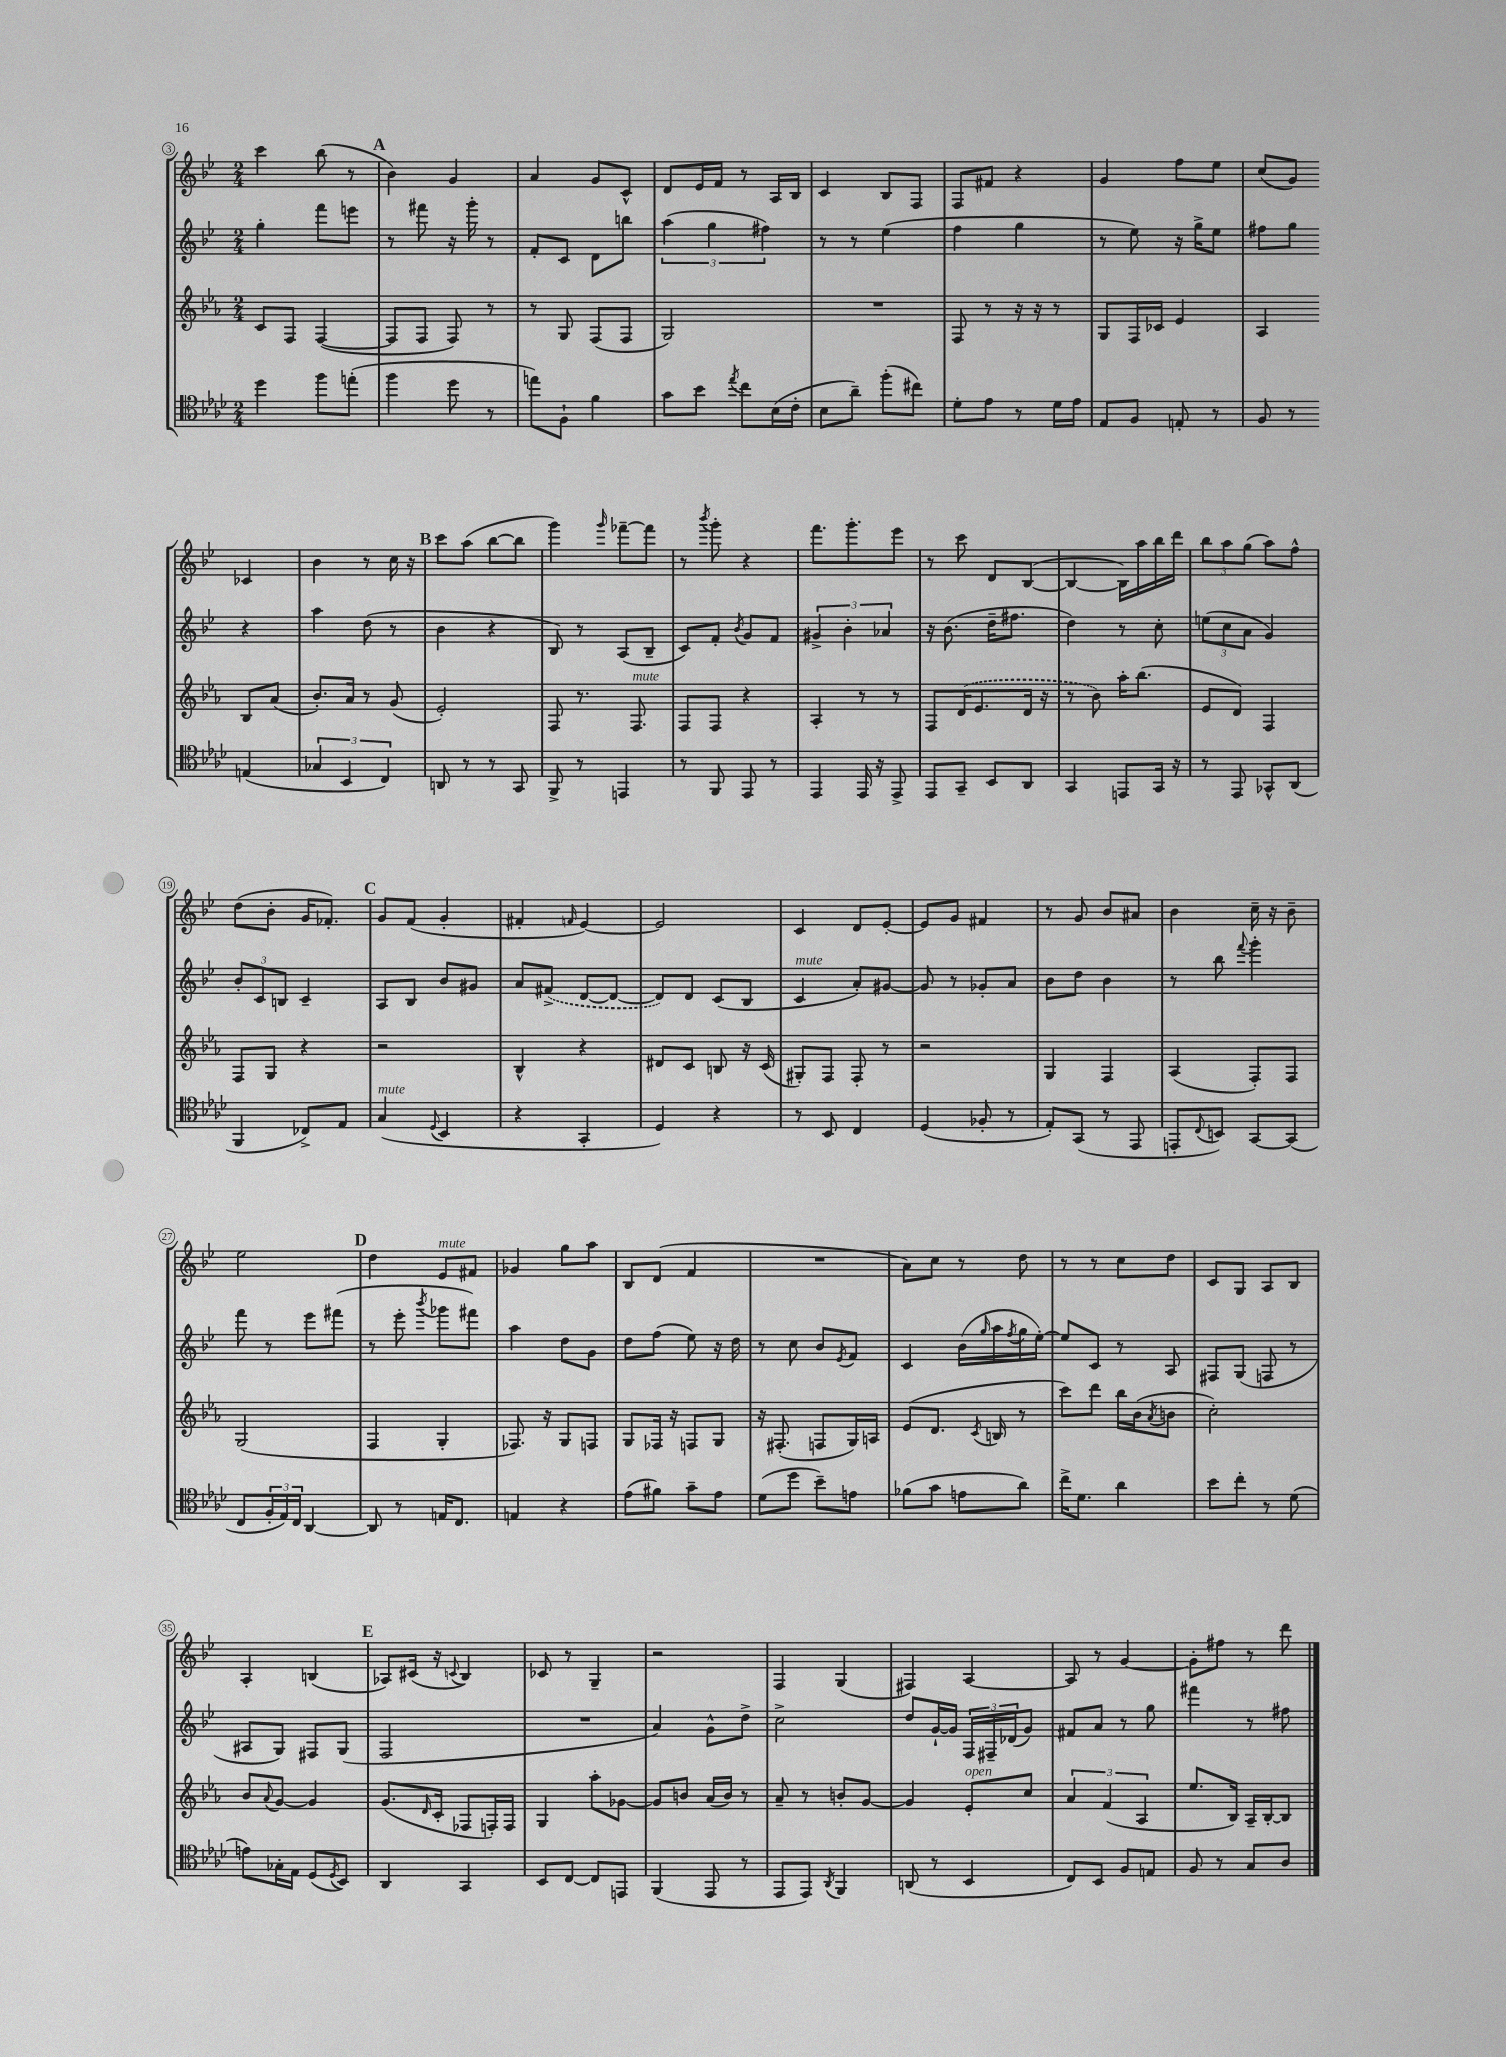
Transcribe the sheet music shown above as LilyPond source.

<<
\new StaffGroup <<
\new Staff = "s0" {
    \clef treble \key bes \major \numericTimeSignature \time 2/4
    c'''4 bes''8( r8 |
    \mark \markup { \bold "A" } bes'4) g'4 |
    a'4 g'8 c'8-^ |
    d'8 ees'16 f'16 r8 a16 bes16 |
    c'4 bes8 f8 |
    f8 fis'8 r4 |
    g'4 f''8 ees''8 |
    c''8( g'8) ces'4 |
    bes'4 r8 c''16 r16 |
    \mark \markup { \bold "B" } c'''8 a''8( bes''8~ bes''8 |
    g'''4) \grace { g'''16 } fes'''8~-- fes'''8 |
    r8 \acciaccatura { bes'''8 } g'''8-. r4 |
    f'''8. g'''8.-. ees'''8 |
    r8 c'''8 d'8 bes8~( |
    bes4~ bes16) a''16 bes''16 d'''16 |
    \tuplet 3/2 { bes''8 a''8 g''8( } a''8) f''8-^ |
    d''8( bes'8-. g'16 fes'8.-.) |
    \mark \markup { \bold "C" } g'8 f'8( g'4-. |
    fis'4-. \grace { f'16 } ees'4~) |
    ees'2 |
    c'4 d'8 ees'8~-. |
    ees'8 g'8 fis'4 |
    r8 g'8 bes'8 ais'8 |
    bes'4 c''16-- r16 bes'8-- |
    ees''2 |
    \mark \markup { \bold "D" } d''4 ees'8^\markup { \italic "mute" } fis'8 |
    ges'4 g''8 a''8 |
    bes8 d'8( f'4 |
    R2 |
    a'8) c''8 r8 d''8 |
    r8 r8 c''8 d''8 |
    c'8 g8 a8 bes8 |
    a4-. b4( |
    \mark \markup { \bold "E" } aes8) cis'16( r16 \appoggiatura { c'8 } bes4) |
    ces'8 r8 g4-- |
    r2 |
    f4 g4( |
    fis4) a4~ |
    a8 r8 g'4~ |
    g'8-. fis''8 r8 d'''8 \bar "|." |
}
\new Staff = "s1" {
    \clef treble \key bes \major \numericTimeSignature \time 2/4
    g''4-. f'''8 e'''8 |
    \mark \markup { \bold "A" } r8 fis'''8 r16 g'''16-. r8 |
    f'8-. c'8 d'8 b''8 |
    \tuplet 3/2 { a''4( g''4 fis''4) } |
    r8 r8 ees''4( |
    f''4 g''4 |
    r8 ees''8) r16 g''16-> ees''8 |
    fis''8 g''8 r4 |
    a''4 d''8( r8 |
    \mark \markup { \bold "B" } bes'4 r4 |
    bes8) r8 a8( bes8-- |
    c'8) f'8-. \acciaccatura { bes'8 } g'8 f'8 |
    \tuplet 3/2 { gis'4-> bes'4-. aes'4 } |
    r16 bes'8.( d''16-- fis''8. |
    d''4) r8 c''8-. |
    \tuplet 3/2 { e''8( c''8 a'8 } g'4) |
    \tuplet 3/2 { bes'8-. c'8 b8 } c'4-- |
    \mark \markup { \bold "C" } a8 bes8 bes'8 gis'8 |
    a'8 \once \slurDashed fis'8->( d'8~ d'8~ |
    d'8) d'8 c'8( bes8 |
    c'4^\markup { \italic "mute" } a'8-.) gis'8~ |
    gis'8 r8 ges'8-. a'8 |
    bes'8 d''8 bes'4 |
    r8 bes''8 \appoggiatura { f'''8 } g'''4-. |
    f'''8 r8 ees'''8 fis'''8( |
    \mark \markup { \bold "D" } r8 ees'''8-. \acciaccatura { bes'''8 } ges'''8 fis'''8) |
    a''4 d''8 g'8 |
    d''8 f''8( ees''8) r16 d''16 |
    r8 c''8 bes'8 \acciaccatura { ees'8 } f'8 |
    c'4 bes'16( \grace { g''16 } a''16 \acciaccatura { f''8 } g''16 ees''16~-.) |
    ees''8 c'8 r8 a8 |
    fis8 g8( f8 r8 |
    ais8 g8) fis8 g8( |
    \mark \markup { \bold "E" } f2 |
    R2 |
    a'4) g'8-^ d''8-> |
    c''2-> |
    d''8 g'16~-! g'16 \tuplet 3/2 { f16 fis16-- des'16( } g'8) |
    fis'8 a'8 r8 g''8 |
    fis'''4 r8 fis''8 \bar "|." |
}
\new Staff = "s2" {
    \clef treble \key ees \major \numericTimeSignature \time 2/4
    c'8 f8 f4~( |
    \mark \markup { \bold "A" } f8 f8 f8) r8 |
    r8 g8 f8( f8 |
    g2) |
    R2 |
    f8 r8 r16 r16 r8 |
    g8 f16 ces'16 ees'4 |
    aes4 bes8 aes'8( |
    bes'8.-.) aes'16 r8 g'8( |
    \mark \markup { \bold "B" } ees'2-.) |
    f8 r8. f8.^\markup { \italic "mute" } |
    f8 f8 r4 |
    aes4-. r8 r8 |
    f8 \once \slurDashed d'16( ees'8. d'16 r16 |
    r8 bes'8) aes''16-. bes''8.( |
    ees'8 d'8) f4 |
    f8 g8 r4 |
    \mark \markup { \bold "C" } r2 |
    bes4-^ r4 |
    dis'8 c'8 b8 r16 c'16( |
    gis8-.) f8 f8-. r8 |
    r2 |
    g4 f4 |
    aes4( f8-.) f8 |
    g2( |
    \mark \markup { \bold "D" } f4 g4-. |
    fes8.) r16 g8 f8 |
    g8 fes16 r16 f8 g8 |
    r16 fis8.-.( f8 g16) a16 |
    ees'8( d'8. \acciaccatura { c'8 } b16 r8 |
    c'''8) d'''8 bes''16 bes'16( \acciaccatura { aes'8 } b'8 |
    c''2-.) |
    bes'8 \appoggiatura { aes'8 } g'8~ g'4 |
    \mark \markup { \bold "E" } g'8.( \grace { d'16 } c'16-. fes8 f16-.) f16 |
    g4 aes''8-. ges'8~ |
    ges'8 b'8 aes'16( b'16) r8 |
    aes'8-- r8 b'8-. g'8~ |
    g'4 ees'8-.^\markup { \italic "open" } c''8 |
    \tuplet 3/2 { aes'4 f'4( aes4 } |
    ees''8. bes16) aes16-- bes16~-. bes8 \bar "|." |
}
\new Staff = "s3" {
    \clef tenor \key aes \major \numericTimeSignature \time 2/4
    des''4 f''8 e''8-.( |
    \mark \markup { \bold "A" } f''4 des''8 r8 |
    e''8) f8-! f'4 |
    g'8 bes'8 \acciaccatura { ees''8 } c''8 bes16( c'16-. |
    bes8 aes'8--) f''8-.( cis''8) |
    des'8-. ees'8 r8 des'16 ees'16 |
    ees8 f8 e8-. r8 |
    f8 r8 e4( |
    \tuplet 3/2 { ges4 bes,4 c4) } |
    \mark \markup { \bold "B" } a,8 r8 r8 g,8 |
    f,8-> r8 e,4 |
    r8 f,8 ees,8 r8 |
    ees,4 ees,16 r16 ees,8-> |
    ees,8 g,8-- bes,8 aes,8 |
    g,4 e,8 g,16 r16 |
    r8 ees,8 ges,8-^ aes,8( |
    f,4 ces8->) ees8 |
    \mark \markup { \bold "C" } g4^\markup { \italic "mute" }( \appoggiatura { des8 } bes,4 |
    r4 g,4-. |
    des4) r4 |
    r8 bes,8 c4 |
    des4( fes8-. r8 |
    ees8-.) g,8( r8 ees,8 |
    e,8-. \appoggiatura { c8 } b,8) g,8~ g,8( |
    c8 \tuplet 3/2 { f16-. ees16) c16 } aes,4~ |
    \mark \markup { \bold "D" } aes,8 r8 e16 c8. |
    e4 r4 |
    ees'8( fis'8) g'8-- ees'8 |
    des'8( des''8 bes'8--) e'8 |
    fes'8( g'8 e'8 aes'8) |
    c''16-> des'8. aes'4 |
    bes'8 c''8-. r8 des'8( |
    e'8) ges16-. ees16 des8( \acciaccatura { des8 } bes,8) |
    \mark \markup { \bold "E" } aes,4 g,4 |
    bes,8 c8~ c8 e,8 |
    f,4( ees,8 r8 |
    ees,8 ees,8) \acciaccatura { aes,8 } f,4 |
    a,8( r8 bes,4 |
    c8) bes,8 f8 e8 |
    f8 r8 g8 aes8 \bar "|." |
}
>>
>>
\layout { \context { \Score currentBarNumber = #3 \override BarNumber.stencil = #(make-stencil-circler 0.1 0.3 ly:text-interface::print) } }
